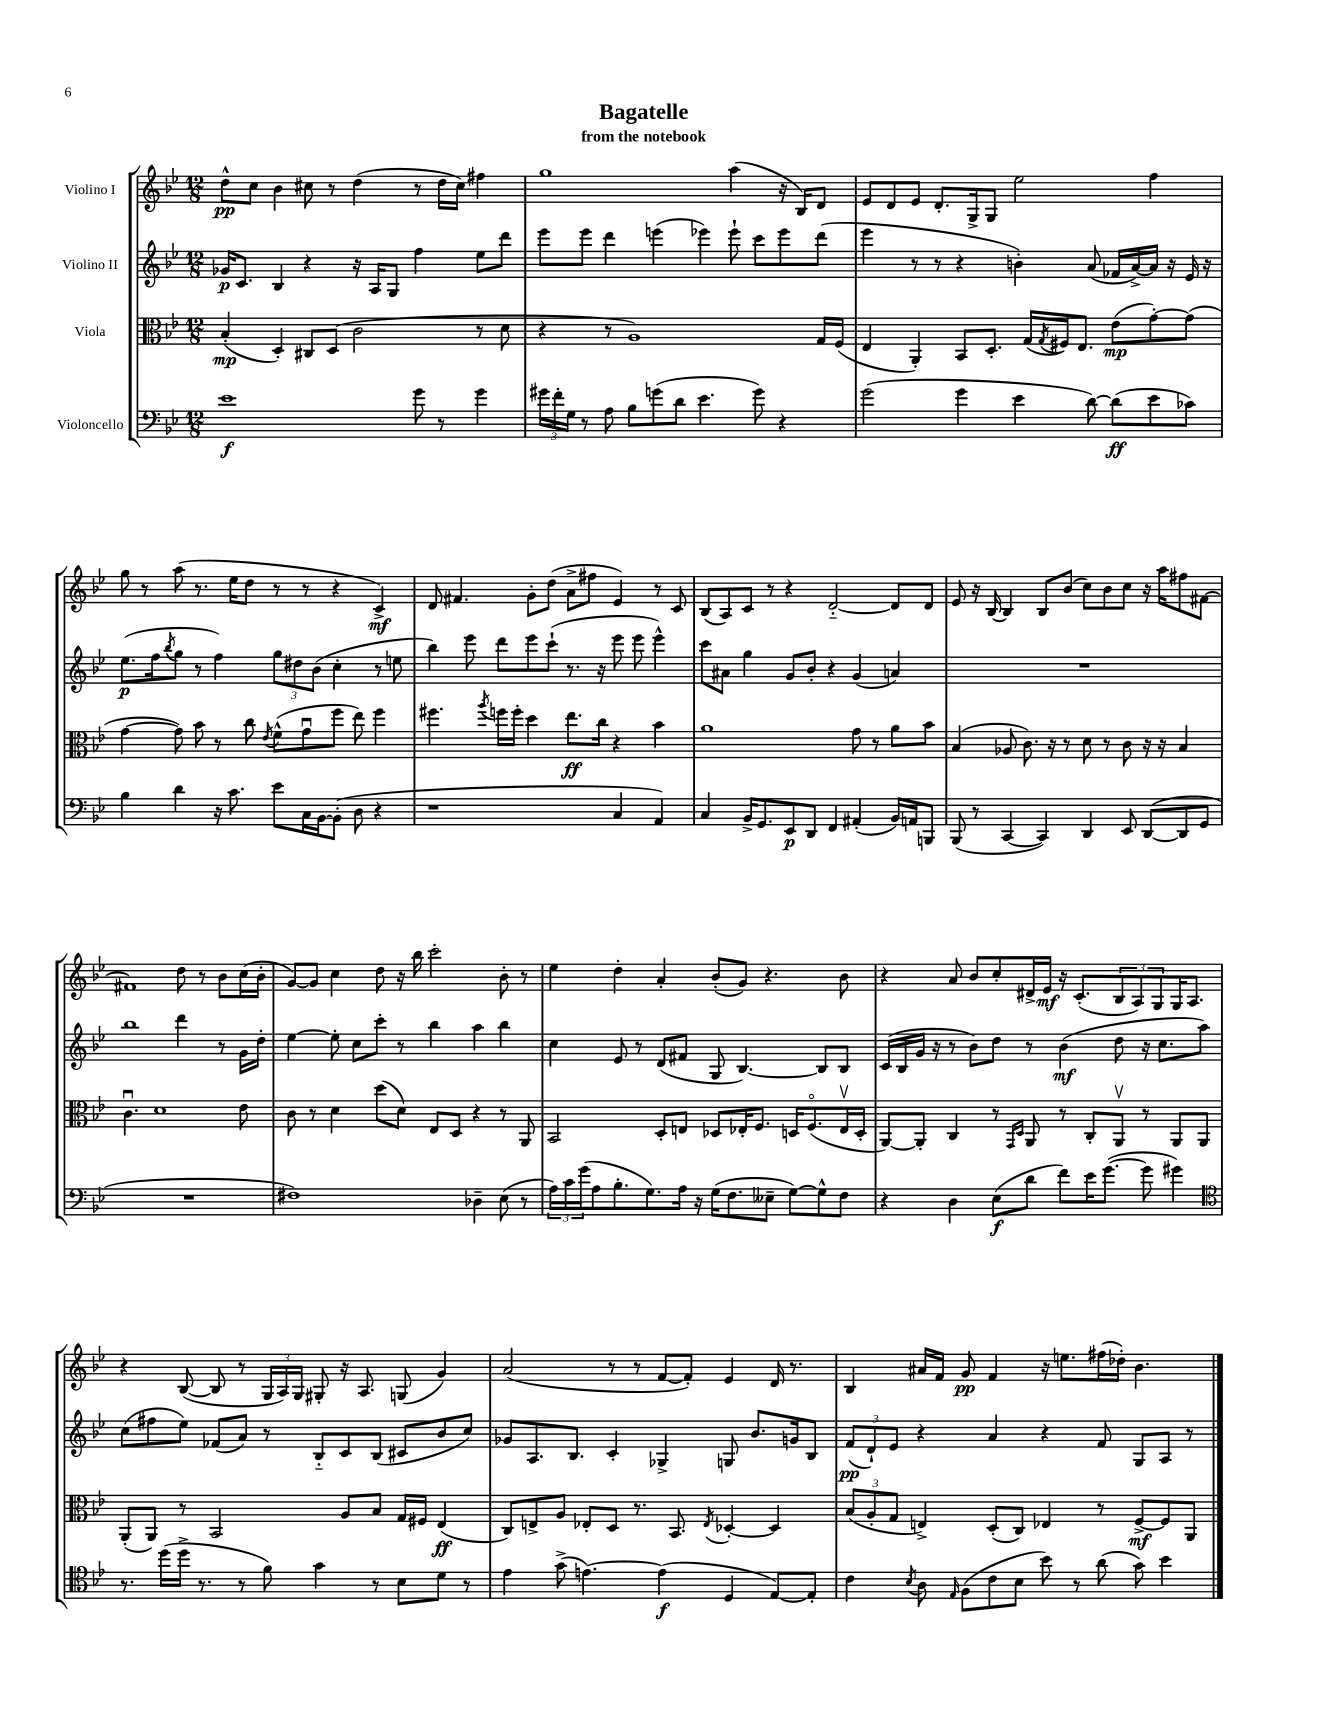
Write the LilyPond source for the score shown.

\header { title = "Bagatelle" subtitle = "from the notebook" }
<<
\new StaffGroup <<
\new Staff = "s0" \with { instrumentName = "Violino I" } {
    \clef treble \key bes \major \numericTimeSignature \time 12/8
    d''8-^\pp c''8 bes'4 cis''8 r8 d''4( r8 d''16 cis''16) fis''4 |
    g''1 a''4( r16 bes16) d'8 |
    ees'8 d'8 ees'8 d'8.-. g16-> g8 ees''2 f''4 |
    g''8 r8 a''8( r8. ees''16 d''8 r8 r8 r4 c'4->\mf) |
    d'8 fis'4. g'8-. d''8( a'8-> fis''8 ees'4) r8 c'8 |
    bes8( a8) c'8 r8 r4 d'2~-_ d'8 d'8 |
    ees'8 r16 bes16~ bes4 bes8 bes'8( c''8) bes'8 c''8 r16 a''16 fis''8 fis'8~ |
    fis'1 d''8 r8 bes'8 c''16( bes'16-. |
    g'8~) g'8 c''4 d''8 r16 bes''16 c'''2-. bes'8-. r8 |
    ees''4 d''4-. a'4-. bes'8-.( g'8) r4. bes'8 |
    r4 a'8 bes'8 c''8-. dis'16-> ees'16\mf r16 c'8.-.( \tuplet 3/2 { bes8 a8) g8 } g16 a8. |
    r4 bes8~( bes8 r8 \tuplet 3/2 { g16 a16) g16 } gis8-. r16 a8. g8( g'4) |
    a'2( r8 r8 f'8~ f'8-.) ees'4 d'16 r8. |
    bes4 ais'16 f'16 g'8\pp f'4 r16 e''8. fis''16( des''16-.) bes'4. \bar "|." |
}
\new Staff = "s1" \with { instrumentName = "Violino II" } {
    \clef treble \key bes \major \numericTimeSignature \time 12/8
    ges'16\p c'8. bes4 r4 r16 a16 g8 f''4 ees''8 d'''8 |
    ees'''8 ees'''8 d'''4 e'''4( ees'''4) ees'''8-! c'''8 ees'''8 d'''8( |
    ees'''4 r8 r8 r4 b'4-.) a'8( fes'16 a'16~->) a'16 r16 ees'16 r16 |
    ees''8.\p( f''16 \acciaccatura { bes''8 } g''8 r8 f''4) \tuplet 3/2 { g''8 dis''8 bes'8( } c''4-. r8 e''8 |
    bes''4) ees'''8 d'''8 ees'''8 c'''8-!( r8. r16 ees'''8 ees'''8 ees'''4-^) |
    c'''8 ais'8 g''4 g'8 bes'8-. r4 g'4( a'4) |
    R1. |
    bes''1 d'''4 r8 g'16 d''16-. |
    ees''4~ ees''8-. c''8 c'''8-. r8 bes''4 a''4 bes''4 |
    c''4 ees'8 r8 d'8( fis'8 g8 bes4.~) bes8 bes8 |
    c'16( bes16 g'16 r16 r8 bes'8) d''8 r8 bes'4\mf( d''8 r16 c''8. a''8) |
    c''8( fis''8 ees''8) fes'8( a'8) r8 bes8-_ c'8 bes8( cis'8 bes'8 c''8) |
    ges'8 a8. bes8. c'4-. ges4-> g8 bes'8. g'16 bes8 |
    \tuplet 3/2 { f'8\pp( d'8-!) ees'8 } r4 a'4 r4 f'8 g8 a8 r8 \bar "|." |
}
\new Staff = "s2" \with { instrumentName = "Viola" } {
    \clef alto \key bes \major \numericTimeSignature \time 12/8
    bes4-.\mp( d4-.) cis8 d8( c'2 r8 d'8 |
    r4 r8 a1) g16 f16( |
    ees4 a,4-.) bes,8 d8.-. g16( \acciaccatura { g8 } fis16) ees8. ees'8\mp( g'8~-.) g'8( |
    g'4~ g'8) bes'8 r8 c''8 \acciaccatura { ees'8 } f'8-^( g'8\downbow f''8 ees''8) f''4 |
    fis''4. \acciaccatura { a''8 } f''16 f''16-. d''4 ees''8.\ff c''16 r4 bes'4 |
    a'1 g'8 r8 a'8 bes'8 |
    bes4( aes8 c'8.) r16 r8 d'8 r8 c'8 r16 r16 bes4 |
    c'4.\downbow d'1 ees'8 |
    c'8 r8 d'4 d''8( d'8) ees8 d8 r4 r8 a,8 |
    bes,2 d8-. e8 des8 ees16-. f8. d16 f8.\flageolet( ees16\upbow d16-. |
    a,8~) a,8-. c4 r8 \grace { g,16 d16 } a,8 r8 c8-. a,8\upbow r8 a,8 a,8 |
    a,8-.( a,8) r8 bes,2 a8 bes8 g16 fis16 ees4\ff( |
    c8) e8-> a8 ees8-. d8 r8. bes,8. \acciaccatura { ees8 } des4~-. des4 |
    \tuplet 3/2 { bes8( a8-. g8 } e4->) d8-.( c8) ees4 r8 f8~->\mf f8 a,8 \bar "|." |
}
\new Staff = "s3" \with { instrumentName = "Violoncello" } {
    \clef bass \key bes \major \numericTimeSignature \time 12/8
    ees'1\f g'8 r8 g'4 |
    \tuplet 3/2 { gis'16 f'16-. g16 } r8 a8 bes8 g'8( d'8 ees'4. g'8) r4 |
    g'2( g'4 ees'4 d'8~) d'8\ff( ees'8 ces'8) |
    bes4 d'4 r16 c'8. ees'8 c16 bes,16~ bes,8-.( d8 r4 |
    r1 c4 a,4) |
    c4 bes,16-> g,8. ees,8\p d,8 f,4 ais,4-.( bes,16) a,16 b,,8 |
    bes,,8( r8 c,4~ c,4) d,4 ees,8 d,8~( d,8 g,8 |
    R1. |
    fis1) des4-- ees8( r8 |
    \tuplet 3/2 { a16) c'16 g'16( } a8 bes8.-. g8.) a16 r16 g16( f8. eeses8-- g8~) g8-^ f8 |
    r4 d4 ees8\f( d'8 f'8) ees'16 g'8.~( g'8 gis'4) |
    \clef tenor r8. d''16( d''16-> r8. r8 f'8) g'4 r8 bes8 d'8 r8 |
    ees'4 g'8->( e'4.~) e'4\f( d4 ees8~) ees8-. |
    c'4 \acciaccatura { bes8 } a8 \grace { ees16 } f8( c'8 bes8 bes'8) r8 a'8( g'8) bes'4 \bar "|." |
}
>>
>>
\layout { \context { \Score \remove "Bar_number_engraver" } }
